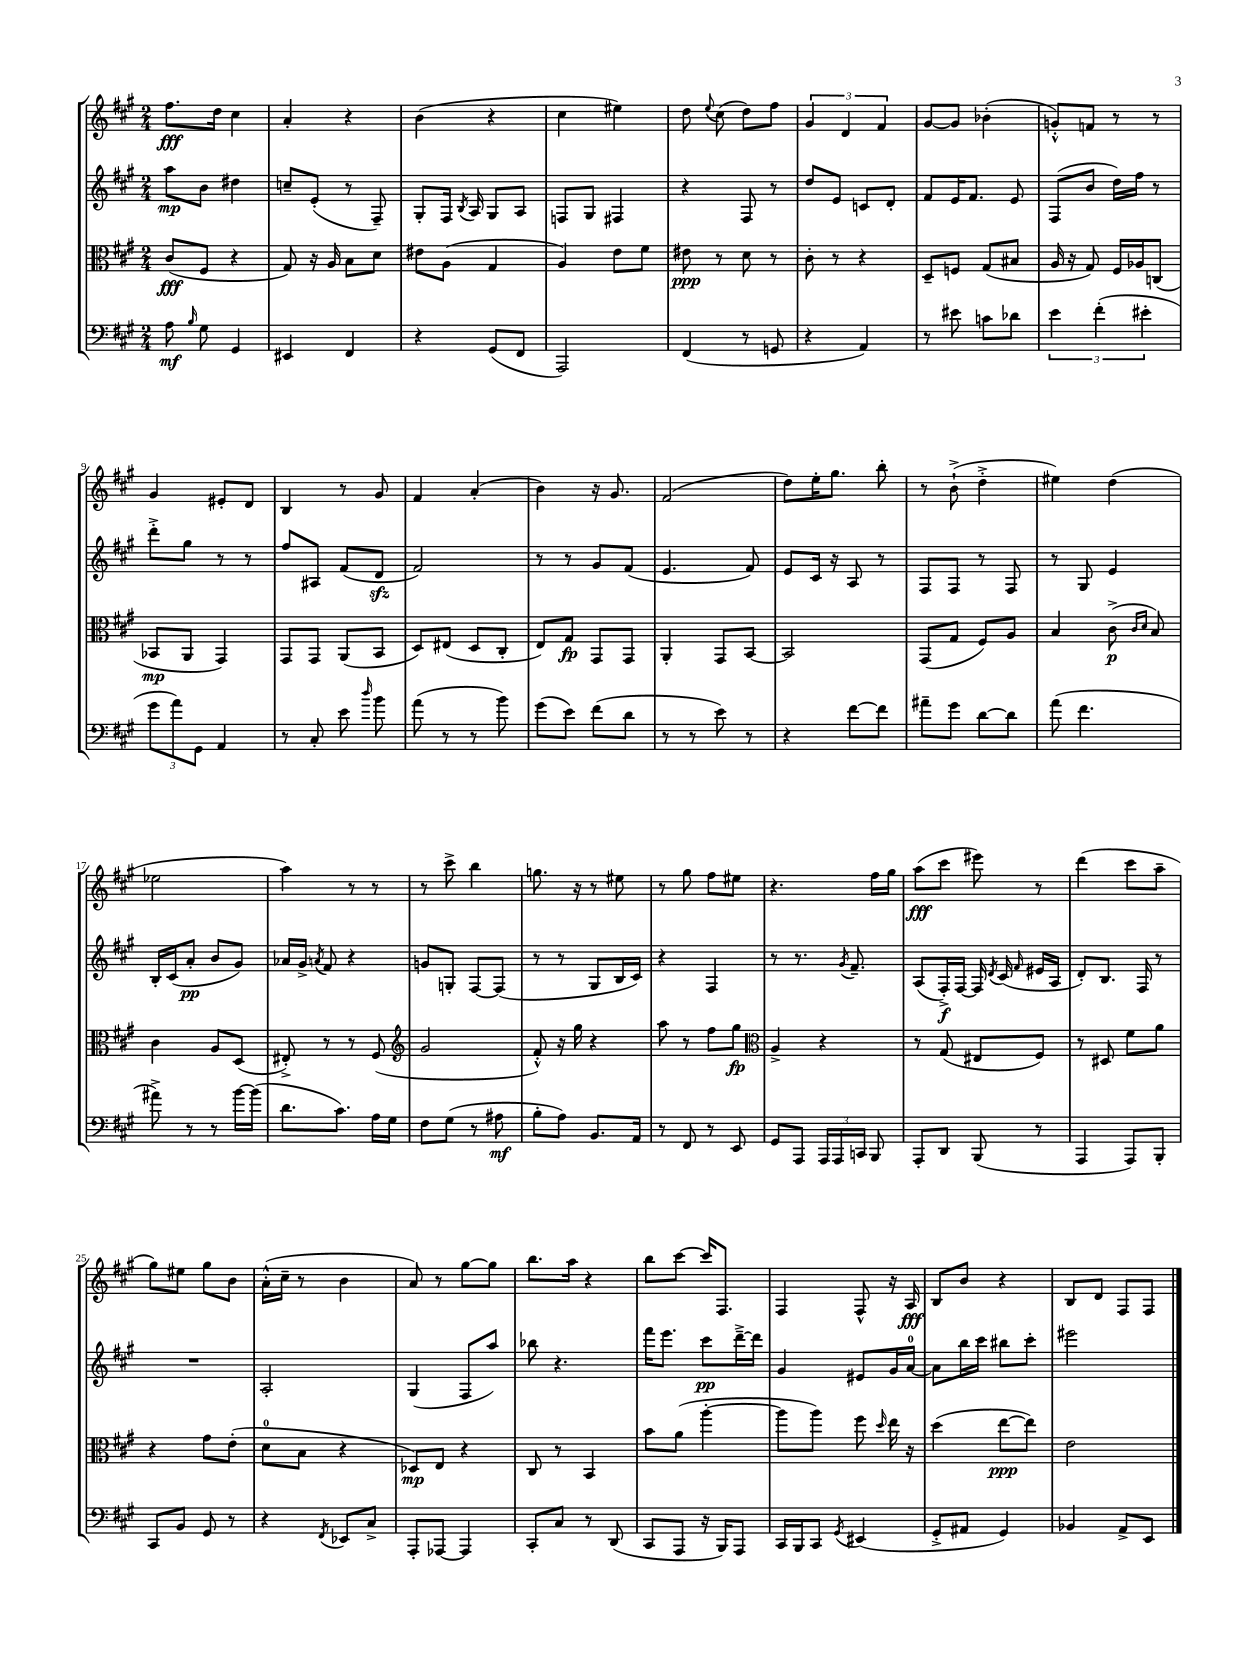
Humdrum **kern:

**kern	**dynam	**kern	**dynam	**kern	**dynam	**kern	**dynam
*part4	*part4	*part3	*part3	*part2	*part2	*part1	*part1
*staff4	*staff4	*staff3	*staff3	*staff2	*staff2	*staff1	*staff1
*clefF4	*	*clefC3	*	*clefG2	*	*clefG2	*
*k[f#c#g#]	*	*k[f#c#g#]	*	*k[f#c#g#]	*	*k[f#c#g#]	*
*M2/4	*	*M2/4	*	*M2/4	*	*M2/4	*
=1	=1	=1	=1	=1	=1	=1	=1
8A\	mf	(8c#/L	fff	8aa\L	mp	8.ff#\L	fff
16qqB/	.	.	.	.	.	.	.
8G#\	.	8F#/J	.	8b\J	.	.	.
.	.	.	.	.	.	16dd\Jk	.
4GG#/	.	4r	.	4dd#X\	.	4cc#\	.
=2	=2	=2	=2	=2	=2	=2	=2
4EE#X/	.	8G#/)	.	8ccn~/L	.	4a'/	.
.	.	16r	.	(8e'/J	.	.	.
.	.	16A/	.	.	.	.	.
4FF#/	.	8B\L	.	8r	.	4r	.
.	.	8d\J	.	8F#~/)	.	.	.
=3	=3	=3	=3	=3	=3	=3	=3
4r	.	8e#X\L	.	8G#'/L	.	(4b\	.
.	.	(8A\J	.	16F#/Jk	.	.	.
.	.	.	.	8qB/	.	.	.
.	.	.	.	16A/	.	.	.
(8GG#/L	.	4G#/	.	8G#/L	.	4r	.
8FF#/J	.	.	.	8A/J	.	.	.
=4	=4	=4	=4	=4	=4	=4	=4
2AAA/)	.	4A/)	.	8Fn/L	.	4cc#\	.
.	.	.	.	8G#/J	.	.	.
.	.	8e\L	.	4F#X/	.	4ee#X\)	.
.	.	8f#\J	.	.	.	.	.
=5	=5	=5	=5	=5	=5	=5	=5
(4FF#/	.	8e#X\	ppp	4r	.	8dd\	.
.	.	.	.	.	.	8qqee/	.
.	.	8r	.	.	.	(8cc#\	.
8r	.	8d\	.	8F#/	.	8dd\L)	.
8GGn/	.	8r	.	8r	.	8ff#\J	.
=6	=6	=6	=6	=6	=6	=6	=6
4r	.	8c#'\	.	8dd/L	.	6g#/	.
.	.	8r	.	8e/J	.	.	.
.	.	.	.	.	.	6d/	.
4AA/)	.	4r	.	8cn/L	.	.	.
.	.	.	.	.	.	6f#/	.
.	.	.	.	8d'/J	.	.	.
=7	=7	=7	=7	=7	=7	=7	=7
8r	.	8D~/L	.	8f#/L	.	[8g#/L	.
8e#X\	.	8Fn/J	.	16e/K	.	8g#/J]	.
.	.	.	.	8.f#/J	.	.	.
8cn\L	.	(8G#/L	.	.	.	(4b-X'\	.
8d-X\J	.	8B#X/J	.	8e/	.	.	.
=8	=8	=8	=8	=8	=8	=8	=8
6e\	.	16A/	.	(8F#/L	.	8gn'^^/L)	.
.	.	16r	.	.	.	.	.
.	.	8G#/)	.	8b/J	.	8fn/J	.
(6f#'\	.	.	.	.	.	.	.
.	.	16F#/LL	.	16dd\LL)	.	8r	.
.	.	16A-X/J	.	16ff#\JJ	.	.	.
6e#X'\	.	.	.	.	.	.	.
.	.	(8Cn/J	.	8r	.	8r	.
!!LO:LB:g=z
=9	=9	=9	=9	=9	=9	=9	=9
12g#\L	.	8BB-X/L	mp	8ddd'^\L	.	4g#/	.
12a\)	.	.	.	.	.	.	.
.	.	8AA/J	.	8gg#\J	.	.	.
12GG#\J	.	.	.	.	.	.	.
4AA/	.	4GG#/)	.	8r	.	8e#X'/L	.
.	.	.	.	8r	.	8d/J	.
=10	=10	=10	=10	=10	=10	=10	=10
8r	.	8GG#/L	.	8ff#/L	.	4B/	.
8C#'/	.	8GG#/J	.	8A#X/J	.	.	.
8e\	.	(8AA/L	.	(8f#/L	.	8r	.
16qqdd/	.	.	.	.	.	.	.
8b\	.	8BB/J	.	8dzz/J	.	8g#/	.
=11	=11	=11	=11	=11	=11	=11	=11
(8a\	.	8D/L)	.	2f#/)	.	4f#/	.
8r	.	(8E#X/J	.	.	.	.	.
8r	.	8D/L	.	.	.	(4a'/	.
8b\)	.	8C#'/J	.	.	.	.	.
=12	=12	=12	=12	=12	=12	=12	=12
(8g#\L	.	8E/L)	.	8r	.	4b\)	.
8e\J)	.	8G#/J	fp	8r	.	.	.
(8f#\L	.	8GG#/L	.	8g#/L	.	16r	.
.	.	.	.	.	.	8.g#/	.
8d\J	.	8GG#/J	.	(8f#/J	.	.	.
=13	=13	=13	=13	=13	=13	=13	=13
8r	.	4AA'/	.	4.e/	.	(2f#/	.
8r	.	.	.	.	.	.	.
8e\)	.	8GG#/L	.	.	.	.	.
8r	.	[8BB/J	.	8f#/)	.	.	.
=14	=14	=14	=14	=14	=14	=14	=14
4r	.	2BB/]	.	8e/L	.	8dd\L)	.
.	.	.	.	16c#/Jk	.	16ee'\K	.
.	.	.	.	16r	.	8.gg#\J	.
[8f#\L	.	.	.	8A/	.	.	.
8f#\J]	.	.	.	8r	.	8bb'\	.
=15	=15	=15	=15	=15	=15	=15	=15
8a#X~\L	.	(8GG#/L	.	8F#/L	.	8r	.
8g#\J	.	8G#/J	.	8F#/J	.	(8b`^\	.
[8d\L	.	8F#/L)	.	8r	.	4dd'^\	.
8d\J]	.	8A/J	.	8F#/	.	.	.
=16	=16	=16	=16	=16	=16	=16	=16
(8a\	.	4B/	.	8r	.	4ee#X\)	.
4.f#\	.	.	.	8G#/	.	.	.
.	.	(8c#^\	p	4e/	.	(4dd\	.
.	.	16qqc#/LL	.	.	.	.	.
.	.	16qqd/JJ	.	.	.	.	.
.	.	8B/)	.	.	.	.	.
!!LO:LB:g=z
=17	=17	=17	=17	=17	=17	=17	=17
8a#X^\)	.	4c#\	.	16B'/LL	.	2ee-X\	.
.	.	.	.	(16c#/J	.	.	.
8r	.	.	.	8a'/J	pp	.	.
8r	.	8A/L	.	8b/L	.	.	.
[16b\LL	.	(8D/J	.	8g#/J)	.	.	.
(16b\JJ]	.	.	.	.	.	.	.
=18	=18	=18	=18	=18	=18	=18	=18
8.d\L	.	8E#X'^/)	.	16a-X/LL	.	4aa\)	.
.	.	.	.	16g#^/JJ	.	.	.
.	.	.	.	8qan/	.	.	.
.	.	8r	.	8f#/	.	.	.
8.c#\J)	.	.	.	.	.	.	.
.	.	8r	.	4r	.	8r	.
16A\LL	.	(8F#/	.	.	.	8r	.
16G#\JJ	.	.	.	.	.	.	.
=19	=19	=19	=19	=19	=19	=19	=19
*	*	*clefG2	*	*	*	*	*
8F#\L	.	2g#/	.	8gn/L	.	8r	.
(8G#\J	.	.	.	8Gn'/J	.	8ccc#^\	.
8r	.	.	.	[8F#/L	.	4bb\	.
8A#X\	mf	.	.	(8F#/J]	.	.	.
=20	=20	=20	=20	=20	=20	=20	=20
8B'\L	.	8f#'^^/)	.	8r	.	8.ggn\	.
8A\J)	.	16r	.	8r	.	.	.
.	.	16gg#\	.	.	.	16r	.
8.BB/L	.	4r	.	8G#/L	.	8r	.
.	.	.	.	16B/L	.	8ee#X\	.
16AA/Jk	.	.	.	16c#/JJ)	.	.	.
=21	=21	=21	=21	=21	=21	=21	=21
8r	.	8aa\	.	4r	.	8r	.
8FF#/	.	8r	.	.	.	8gg#\	.
8r	.	8ff#\L	.	4F#/	.	8ff#\L	.
8EE/	.	8gg#\J	fp	.	.	8ee#X\J	.
=22	=22	=22	=22	=22	=22	=22	=22
*	*	*clefC3	*	*	*	*	*
8GG#/L	.	4A^/	.	8r	.	4.r	.
8AAA/J	.	.	.	8.r	.	.	.
24AAA/LL	.	4r	.	.	.	.	.
24AAA/	.	.	.	.	.	.	.
.	.	.	.	8qg#/	.	.	.
.	.	.	.	8.f#~/	.	.	.
24CCn/JJ	.	.	.	.	.	.	.
8BBB/	.	.	.	.	.	16ff#\LL	.
.	.	.	.	.	.	16gg#\JJ	.
=23	=23	=23	=23	=23	=23	=23	=23
8AAA'/L	.	8r	.	(8A/L	.	(8aa\L	fff
8DD/J	.	(8G#/	.	16F#'^/L)	f	8ccc#\J	.
.	.	.	.	[16F#/JJ	.	.	.
(8BBB/	.	8E#X/L	.	16F#/]	.	8eee#X\)	.
.	.	.	.	8qd/	.	.	.
.	.	.	.	(16c#/	.	.	.
.	.	.	.	16qqf#/	.	.	.
8r	.	8F#/J)	.	16e#X/LL	.	8r	.
.	.	.	.	16A/JJ	.	.	.
=24	=24	=24	=24	=24	=24	=24	=24
4AAA/	.	8r	.	8d'/L)	.	(4ddd\	.
.	.	8D#X/	.	8.B/J	.	.	.
8AAA/L)	.	8f#\L	.	.	.	8ccc#\L	.
.	.	.	.	16F#/	.	.	.
8BBB'/J	.	8a\J	.	8r	.	8aa~\J	.
!!LO:LB:g=z
=25	=25	=25	=25	=25	=25	=25	=25
8CC#/L	.	4r	.	2r	.	8gg#\L)	.
8BB/J	.	.	.	.	.	8ee#X\J	.
8GG#/	.	8g#\L	.	.	.	8gg#\L	.
8r	.	(8e'\J	.	.	.	8b\J	.
=26	=26	=26	=26	=26	=26	=26	=26
4r	.	8d\L	.	2A'/	.	(16a'^^\LL	.
.	.	.	.	.	.	16cc#~\JJ	.
.	.	8B\J	.	.	.	8r	.
8qFF#/	.	.	.	.	.	.	.
8EE-X/L	.	4r	.	.	.	4b\	.
8C#^/J	.	.	.	.	.	.	.
=27	=27	=27	=27	=27	=27	=27	=27
8AAA'/L	.	8D-X/L)	mp	(4G#/	.	8a/)	.
[8AAA-X/J	.	8E/J	.	.	.	8r	.
4AAA-/]	.	4r	.	8F#/L	.	[8gg#\L	.
.	.	.	.	8aa/J)	.	8gg#\J]	.
=28	=28	=28	=28	=28	=28	=28	=28
8CC#'/L	.	8C#/	.	8bb-X\	.	8.bb\L	.
8C#/J	.	8r	.	4.r	.	.	.
.	.	.	.	.	.	16aa\Jk	.
8r	.	4BB/	.	.	.	4r	.
(8DD/	.	.	.	.	.	.	.
=29	=29	=29	=29	=29	=29	=29	=29
8CC#/L	.	8b\L	.	16fff#\KL	.	8bb\L	.
.	.	.	.	8.eee\J	.	.	.
8AAA/J	.	(8a\J	.	.	.	[8ccc#\J	.
16r	.	[4aa'\	.	8ccc#\L	pp	16ccc#/KL]	.
16BBB/KL)	.	.	.	.	.	8.F#/J	.
8AAA/J	.	.	.	[16ddd~^\L	.	.	.
.	.	.	.	16ddd\JJ]	.	.	.
=30	=30	=30	=30	=30	=30	=30	=30
16CC#/LL	.	8aa\L]	.	4g#/	.	4F#/	.
16BBB/J	.	.	.	.	.	.	.
8CC#/J	.	8aa\J)	.	.	.	.	.
8qGG#/	.	.	.	.	.	.	.
(4EE#X/	.	8ff#\	.	8e#X/L	.	8F#^^/	.
.	.	16qqdd/	.	.	.	.	.
.	.	16ee\	.	16g#/L	.	16r	.
.	.	16r	.	[16a/JJ	.	16A/	fff
=31	=31	=31	=31	=31	=31	=31	=31
8GG#'^/L	.	(4dd\	.	8a\L]	.	8B/L	.
8AA#X/J	.	.	.	16bb\L	.	8b/J	.
.	.	.	.	16ccc#\JJ	.	.	.
4GG#/)	.	[8ee\L	ppp	8bb#X\L	.	4r	.
.	.	8ee\J])	.	8ccc#'\J	.	.	.
=32	=32	=32	=32	=32	=32	=32	=32
4BB-X/	.	2e\	.	2eee#X\	.	8B/L	.
.	.	.	.	.	.	8d/J	.
8AA^/L	.	.	.	.	.	8F#/L	.
8EE/J	.	.	.	.	.	8F#/J	.
==	==	==	==	==	==	==	==
*-	*-	*-	*-	*-	*-	*-	*-
